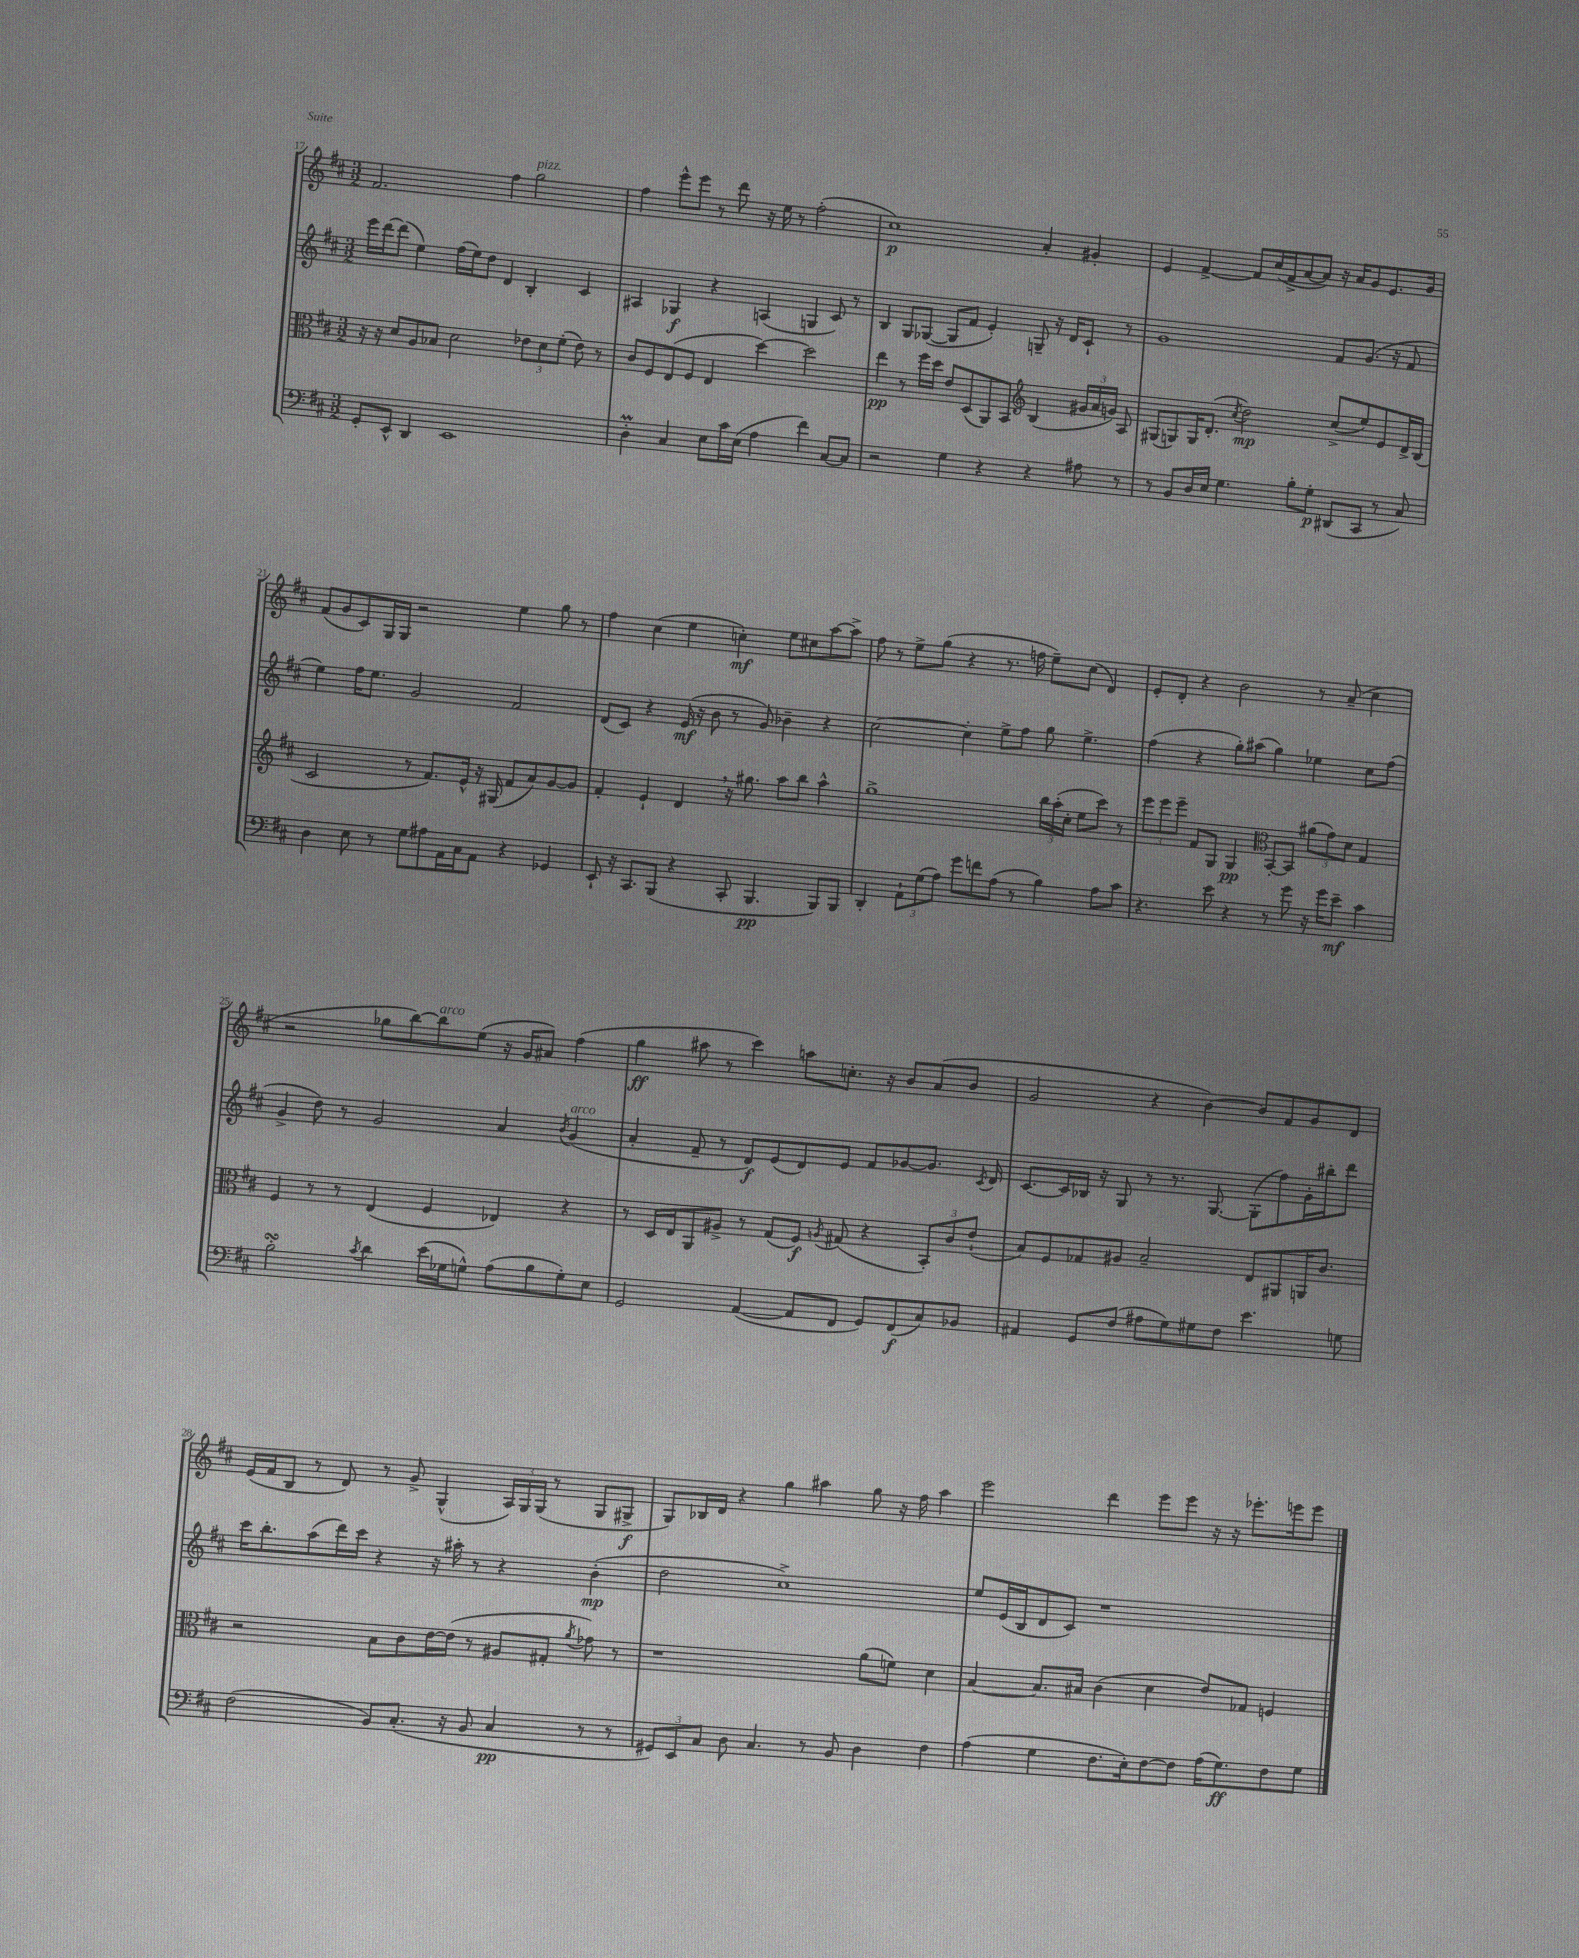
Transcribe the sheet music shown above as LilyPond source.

<<
\new StaffGroup <<
\new Staff = "s0" {
    \clef treble \key d \major \numericTimeSignature \time 3/2
    \autoBeamOff fis'2. fis''4 g''2^\markup { \italic "pizz." } |
    fis''4 e'''8[-^ e'''8] r8 d'''8 r16 e''16 r8 fis''2-.( |
    cis''1\p) a'4-. gis'4-. |
    e'4 fis'4~-> fis'8[ cis''16( fis'16-> a'8~ a'8]) r16 a'16[ g'8 e'8. g'16] |
    fis'8[( g'8 cis'8) g16 g16] r2 e''4 g''8 r8 |
    fis''4 cis''4( e''4 c''4-.\mf) e''8[ cis''8 a''8~ a''8]-> |
    fis''8 r8 e''8[-> g''8]( r4 r8. f''16 e''8[--) cis''8]( d'4) |
    e'8[-. d'8]-. r4 b'2 r8 a'8--( cis''4 |
    r2 ges''8[ b''8~) b''8^\markup { \italic "arco" } e''8]( r16 g'16[ ais'8]) fis''4( |
    g''4\ff ais''8 r8 cis'''4) a''8[ c''8.]-. r16 b'8[ a'8( b'8] |
    g'2 r4 b'4~) b'8[ fis'8 g'8 d'8] |
    e'16[( fis'16 b8] r8 d'8) r8 g'8-> g4-^( \tuplet 3/2 { a16[) g16 g16]( } r8 g8[ gis8]->\f |
    g8[) bes16 d'16] r4 g''4 ais''4 g''8 r16 fis''16 ais''4 |
    e'''2 d'''4 e'''8[ e'''8] r16 r16 ees'''8.[-. e'''16 e'''8] \bar "|." |
}
\new Staff = "s1" {
    \clef treble \key d \major \numericTimeSignature \time 3/2
    \autoBeamOff e'''16[ d'''16~ d'''8]( e''4) fis''16[( e''16) d''8] d'4 b4-. cis'4 |
    ais4 ges4\f r4 a4( g4 cis'8) r8 |
    b4 g8[ ges8]~( ges8[ fis'8] e'4-.) g8-- r16 d'16[ cis'8]-! r8 |
    g'1 fis'8[ g'8.]( r16 fis'8 |
    e''4) fis''16[ e''8.] g'2 fis'2 |
    d'8[( cis'8]) r4 e'16\mf( r16 b'8 r8 g'8) bes'4-- r4 |
    cis''2~ cis''4-. e''8[-> fis''8] g''8 e''4.-> |
    fis''4( r4 g''8[-.) ais''8]( g''4) ees''4 cis''8[ fis''8]( |
    g'4-> d''8) r8 g'2 a'4 \acciaccatura { b'8 } g'4^\markup { \italic "arco" }( |
    a'4-. fis'8-- r8 d'8[\f) e'8( d'8) e'8] fis'8[ ges'8~ ges'8.] \acciaccatura { cis'8 } d'16 |
    cis'8.[~ cis'16 bes16] r16 g8 r8 r8. g8.~ g8[-.( fis''8) g'16-. bis''16-. d'''8] |
    cis'''16[ b''8.-. a''8( d'''16) cis'''16] r4 r16 ais''16-. r8 r4 b'4-.\mp( |
    d''2 cis''1->) |
    e''8[ e'16( b16 d'8 cis'8]) r1 \bar "|." |
}
\new Staff = "s2" {
    \clef alto \key d \major \numericTimeSignature \time 3/2
    \autoBeamOff r16 r16 d'8[ a8 bes8] d'2 \tuplet 3/2 { ees'8[ d'8 fis'8]-.( } ees'8) r8 |
    cis'8[ fis8 e8( fis8] e4 d''4~) d''2 |
    e''4\pp r8 fis''16[ d''16] e'8[ d8( a,8) b,8] \clef treble b4( \tuplet 3/2 { gis'16[ a'16 g'16]) } a8 |
    gis8[( g8) g16 d'8.]-.( \acciaccatura { cis''8 } d''2\mp) cis''8[->( e''8) e'8 d'16-> b16]( |
    cis'2 r8 fis'8.[) e'16]-^ r16 gis16( fis'8[ a'8) g'8~ g'8] |
    fis'4-. e'4-! d'4 \breathe r16 gis''8. a''8[ b''8] a''4-^ |
    g''1-> \tuplet 3/2 { b''16[ a''16-.( cis''16]-. } e''8[ cis'''8]) r8 |
    \tuplet 3/2 { e'''8[ e'''8 e'''8]-- } fis'8[ g8] g4\pp \clef alto b,8[~-. b,8] \tuplet 3/2 { ais'8[( g'8) d'8] } g4 |
    fis4 r8 r8 e4( fis4 ees4) r4 |
    r8 d16[ e16 a,8 ais8]-> r8 g8[( fis8]\f) \acciaccatura { a8 } gis8( r4 \tuplet 3/2 { b,8[-.) cis'8 e'8]-!( } |
    b8[) fis8 ges8 ais8] b2-- e8[ ais,8 a,16 cis'8.] |
    r2 b8[ cis'8 e'16~ e'16]( r8 ais8[ gis8]-. \acciaccatura { a'8 } ges'8) r8 |
    r1 a'8[( f'8]) d'4 |
    b4~ b8.[ bis16] cis'4( d'4 e'8[) ges8] f4 \bar "|." |
}
\new Staff = "s3" {
    \clef bass \key d \major \numericTimeSignature \time 3/2
    \autoBeamOff g,8[-. e,8]-^ d,4 e,1 |
    d4-.\prall cis4 e8[ cis'16 e16]( a4 fis'4) cis8[~ cis8] |
    r2 g4 r4 r4 ais8 r8 |
    r8 b,8[ d16 e16] g4. b8[-. g8]-.\p dis,8[( cis,8] r8 cis8) |
    d4 e8 r8 g8[ ais8 a,16 cis16 a,8] r4 ges,4 |
    e,8-! r16 cis,8.[ b,,8]( r4 cis,8-. b,,4.\pp b,,8[) b,,8] |
    d,4-. \tuplet 3/2 { a,8[-! g8( a8]) } g'8[ f'8 a8]( r8 b4) a8[ cis'8] |
    r4. e'8 r4 r8 g'8 r16 g'16[ e'8]--\mf cis'4 |
    b2-.\turn \acciaccatura { cis'8 } d'4 e'16[( ges16 g8]-^) a8[( b8 g8-.) e8] |
    g,2 a,4~( a,8[ fis,8] g,8[) fis,8\f( cis8) bes,8] |
    ais,4 g,8[ fis8]( ais8[ g8) gis8 fis8] e'4. g8 |
    fis2( b,8[) cis8.]-.( r16 b,8 cis4\pp r8 r8 |
    \tuplet 3/2 { gis,8[) e,8 cis8] } d8 cis4. r8 b,8 d4 fis4 |
    a4( g4 fis8.[ e16-.) fis8~ fis8] a16[( g8.\ff) fis8 g8] \bar "|." |
}
>>
>>
\layout { \context { \Score currentBarNumber = #17 } }
